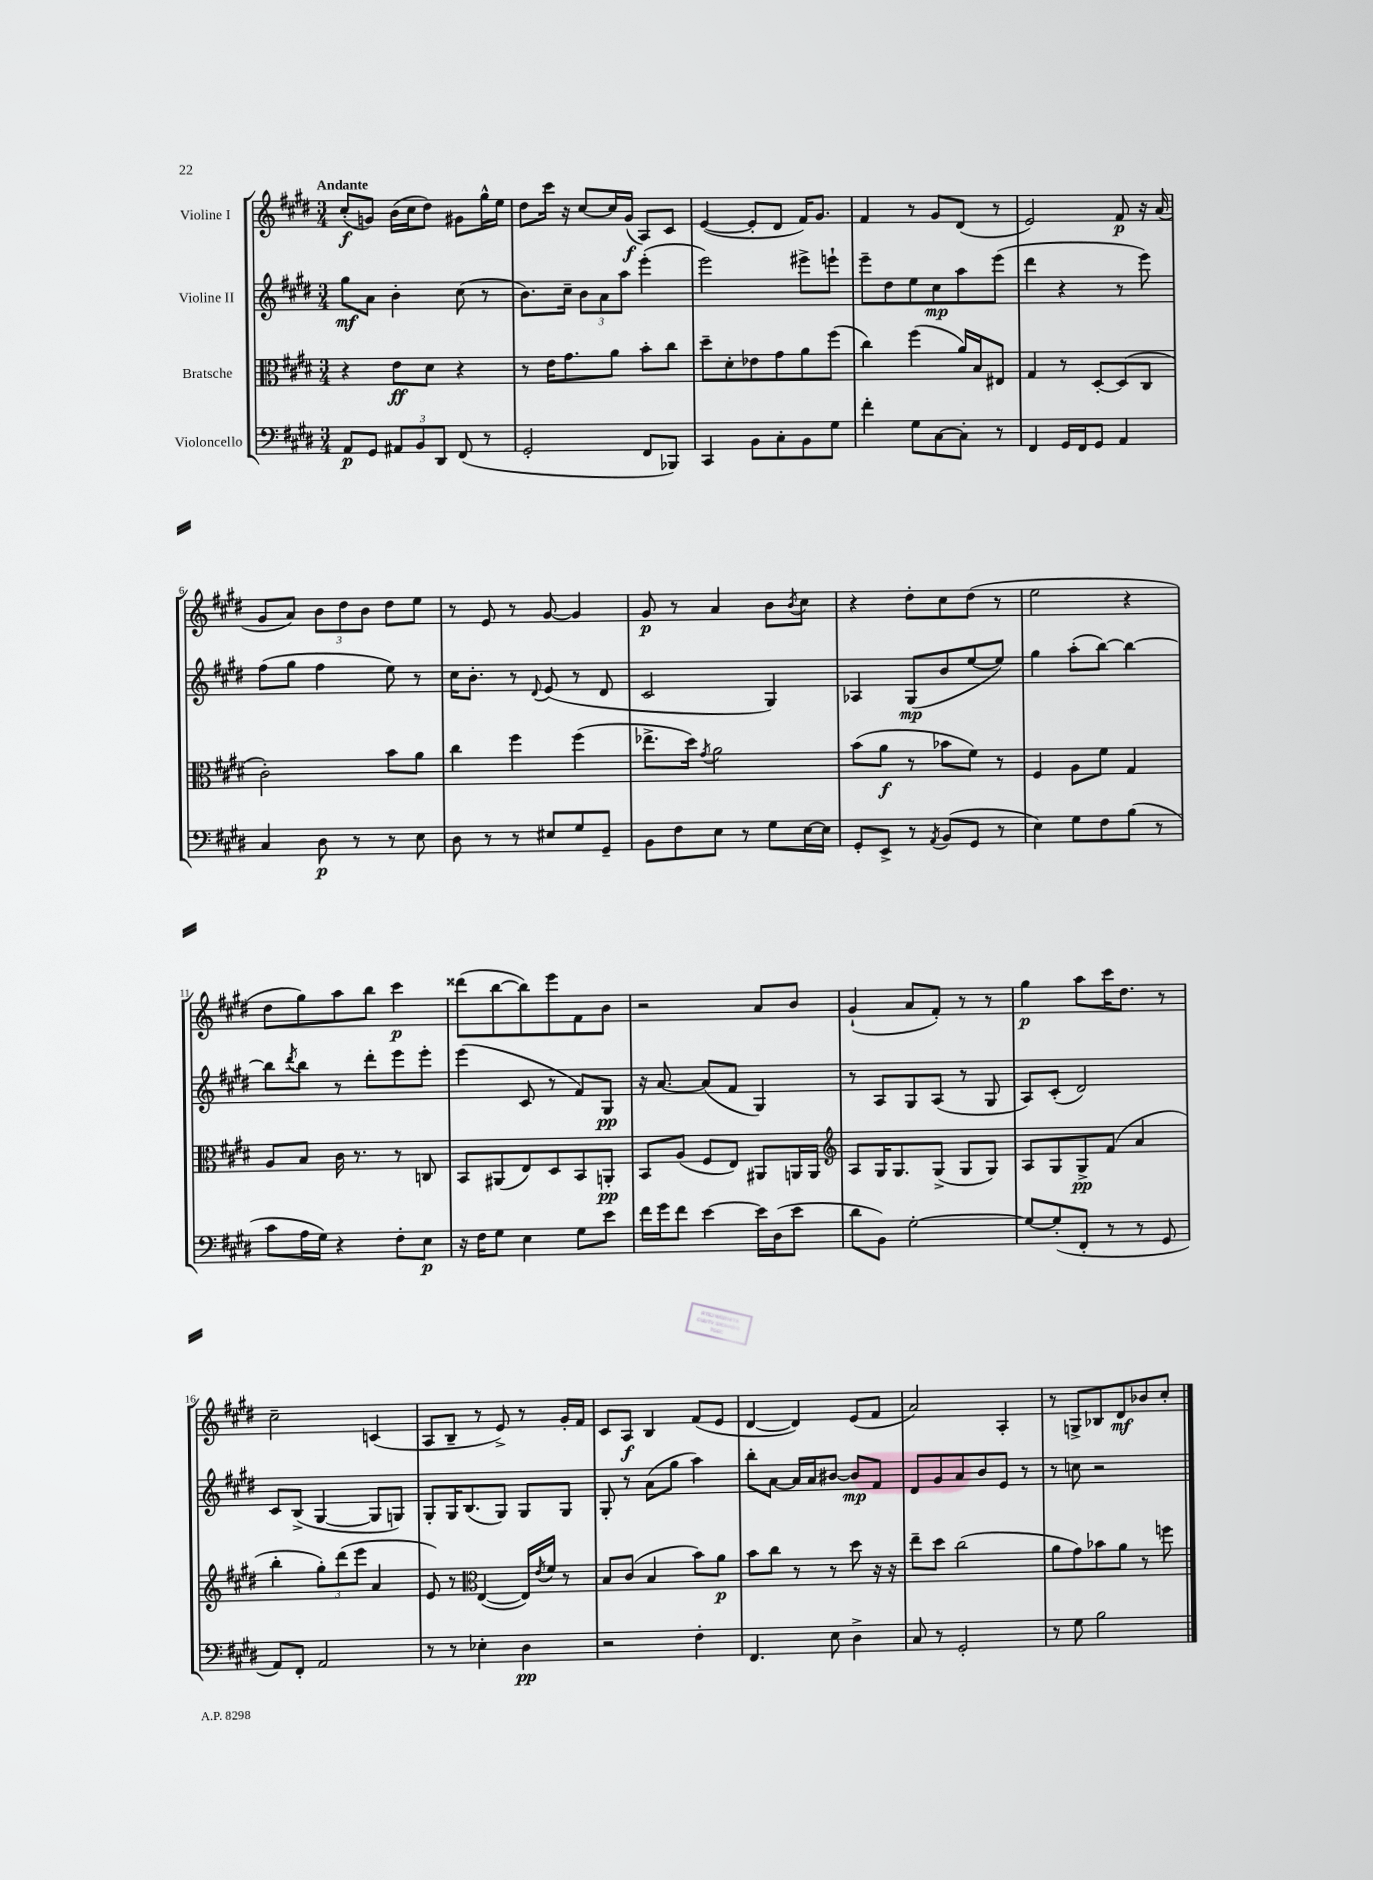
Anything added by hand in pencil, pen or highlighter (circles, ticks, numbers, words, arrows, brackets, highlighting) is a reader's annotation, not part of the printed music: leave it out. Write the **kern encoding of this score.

**kern	**kern	**kern	**kern
*staff4	*staff3	*staff2	*staff1
*clefF4	*clefC3	*clefG2	*clefG2
*k[f#c#g#d#]	*k[f#c#g#d#]	*k[f#c#g#d#]	*k[f#c#g#d#]
*M3/4	*M3/4	*M3/4	*M3/4
8AA/L	4r	8gg#\L	(8cc#'/L
8GG#/J	.	8a\J	8g/J)
12AA#/L	8e\L	4b'\	(16b\LL
.	.	.	16cc#\J
12BB/	.	.	.
.	8d#\J	.	8dd#\J)
12DD#/J	.	.	.
(8FF#/	4r	(8cc#\	8g#\L
8r	.	8r	16gg#^^\L
.	.	.	16ee\JJ
=	=	=	=
2GG#'/	8r	8.b\L)	8dd#\L
.	16e\LK	.	16ccc#\Jk
.	8.g#\	16cc#~\Jk	16r
.	.	12b\L	[8cc#/L
.	.	12a\	.
.	8a\J	.	16cc#/]L
.	.	12aa\J	.
.	.	.	(16g#/JJ
8FF#/L	8b'\L	(4eee'\	8A/L)
8BBB-/J)	8cc#\J	.	8c#/J
=	=	=	=
4CC#/	8dd#~\L	2eee\)	([4e/
.	8d#'\	.	.
8BB\L	8e-\	.	8e'/]L
8C#'\	8g#\	.	8d#/J
8BB\	8a\	8eee#^\L	16f#/LK)
.	.	.	8.g#/J
8G#\J	(8ff#\J	8eee`\J	.
=	=	=	=
4f#'\	4cc#\)	8eee~\L	4f#/
.	.	8dd#\	.
8G#\L	(4ff#\	8ee\	8r
[8C#\	.	8cc#\	8g#/L
8C#'\]J	16a/LL)	8aa\	(8d#/J
.	16B/J	.	.
8r	8E#/J	(8eee\J	8r
=	=	=	=
4FF#/	4G#/	4ddd#\	2e/)
16GG#/LL	8r	4r	.
16FF#/J	.	.	.
8GG#/J	[8D#'/L	.	.
4AA/	(8D#/]	8r	8f#/
.	8C#/J	8eee\)	16r
.	.	.	(16a/
=	=	=	=
4C#/	2c#'\)	(8ff#\L	8g#/L
.	.	8gg#\J	8a/J)
8D#\	.	4ff#\	12b\L
.	.	.	12dd#\
8r	.	.	.
.	.	.	12b\J
8r	8b\L	8ee\)	8dd#\L
8E\	8a\J	8r	8ee\J
=	=	=	=
8D#\	4cc#\	16cc#\LK	8r
.	.	8.b'\J	.
8r	.	.	8e/
8r	4ff#\	8r	8r
.	.	8qqd#/	.
8E#/L	.	(8e/	[8g#/
8G#/	(4ff#\	8r	4g#/]
8GG#~/J	.	8d#/	.
=	=	=	=
8BB\L	8.ee-^\L	2c#/	8g#/
8F#\	.	.	8r
.	16dd#\Jk)	.	.
.	8qg#/	.	.
8E\J	2a\	.	4a/
8r	.	.	.
8G#\L	.	4G#/)	8b\L
.	.	.	8qb/
[16E\L	.	.	8cc#\J
16E\]JJ	.	.	.
=	=	=	=
8GG#'/L	(8b\L	4A-/	4r
8EE^/J	8a\J	.	.
8r	8r	(8G#/L	8dd#'\L
8qAA/	.	.	.
(8BB/L	8b-\L	8b/	8cc#\
8GG#/J	8f#\J)	[8ee/	(8dd#\J
8r	8r	8ee/]J)	8r
=	=	=	=
4E\)	4F#/	4gg#\	2ee\
8G#\L	8A\L	(8aa'\L	.
8F#\	8f#\J	[8bb\J)	.
(8B\J	4G#/	4bb\_	4r
8r	.	.	.
=	=	=	=
8c#\L	8A/L	8bb\]L	8dd#\L
.	.	8qddd#/	.
16A\L	8B/J	8bb\J	8gg#\)
16G#\JJ)	.	.	.
4r	16c#\	8r	8aa\
.	8.r	.	.
.	.	8ddd#'\L	8bb\J
8F#'\L	8r	8eee\	4ccc#\
8E\J	8C/	8eee'\J	.
=	=	=	=
16r	8BB/L	(4eee\	(8ddd##\L
16F#\LK	.	.	.
8G#\J	(8AA#/	.	[8bb\
4E\	8E/)	8c#/	8bb\])
.	8D#/	8r	8eee\
8G#\L	8BB/	8f#/L)	8f#\
8e\J	8AA'/J	8G#/J	8b\J
=	=	=	=
16f#\LL	8BB/L	16r	2r
16g#\J	.	[8.a/	.
8f#\J	(8A/J	.	.
[4e\	8F#/L	(8a/]L	.
.	8E/J)	8f#/J	.
16e\]LL	8AA#/L	4G#/)	8a/L
(16D#\J	.	.	.
8e\J	16AA/L	.	8b/J
.	16AA/JJ	.	.
=	=	=	=
*	*clefG2	*	*
8d#\L	8A/L	8r	(4g#`/
8BB\J)	16G#/K	8A/L	.
.	8.G#/	.	.
[2G#'\	.	8G#/	8a/L
.	(8G#^/J	(8A/J	8f#'/J)
.	8G#/L	8r	8r
.	8G#/J)	8G#/	8r
=	=	=	=
8G#/_L	8A/L	8A/L)	4gg#\
(8G#'/]	8G#/	(8c#'/J	.
8FF#'/J	8G#^/	2d#/)	8aa\L
8r	(8f#/J	.	16ccc#\K
.	.	.	8.dd#\J
8r	4a/	.	.
8GG#/	.	.	8r
=	=	=	=
8AA/L)	4bb'\	8c#/L	2cc#~\
8FF#'/J	.	(8B^/J	.
2AA/	12gg#'\L)	[4G#/	.
.	(12ddd#\	.	.
.	12eee\J	.	.
.	4a/	8G#/]L	(4c/
.	.	8G/J)	.
=	=	=	=
8r	8e/)	8G#'/L	8A/L
8r	8r	16G#/K	8B~/J
.	.	(8.B/	.
*	*clefC3	*	*
4E-'\	([4E/	.	8r
.	.	8G#/J)	8e^/)
4D#\	16E/]LL)	8G#/L	8r
.	8qe/	.	.
.	16f#/JJ	.	.
.	8r	8G#/J	16g#'/LL
.	.	.	16f#/JJ
=	=	=	=
2r	8B/L	8G#'/	8c#/L
.	(8c#/J	8r	8A/J
.	4B/	(8a\L	4B/
.	.	8gg#\J	.
4F#'\	8b\L)	4aa\)	(8f#/L
.	8a\J	.	8e/J
=	=	=	=
4.FF#/	8b\L	8bb'\L	[4d#/
.	8cc#\J	[8a\J	.
.	8r	16a/]LL	4d#/])
.	.	16a/J	.
8E\	8r	[8b#/J	.
4D#^\	8dd#\	8b#/]L	(8e/L
.	16r	8f#/J	8f#/J
.	16r	.	.
=	=	=	=
8C#/	8ee~\L	8d#/L	2a/)
8r	8dd#\J	8g#/	.
2GG#'/	(2cc#\	8a/	.
.	.	8b/	.
.	.	8e/J	4A'/
.	.	8r	.
=	=	=	=
8r	8a\L	8r	8r
8G#\	8g#\)	8cc\	8G^/L
2B\	8b-\	2r	8B-/
.	8a\J	.	8d#/
.	8r	.	8b-/
.	8ff\	.	8cc#'/J
==	==	==	==
*-	*-	*-	*-
